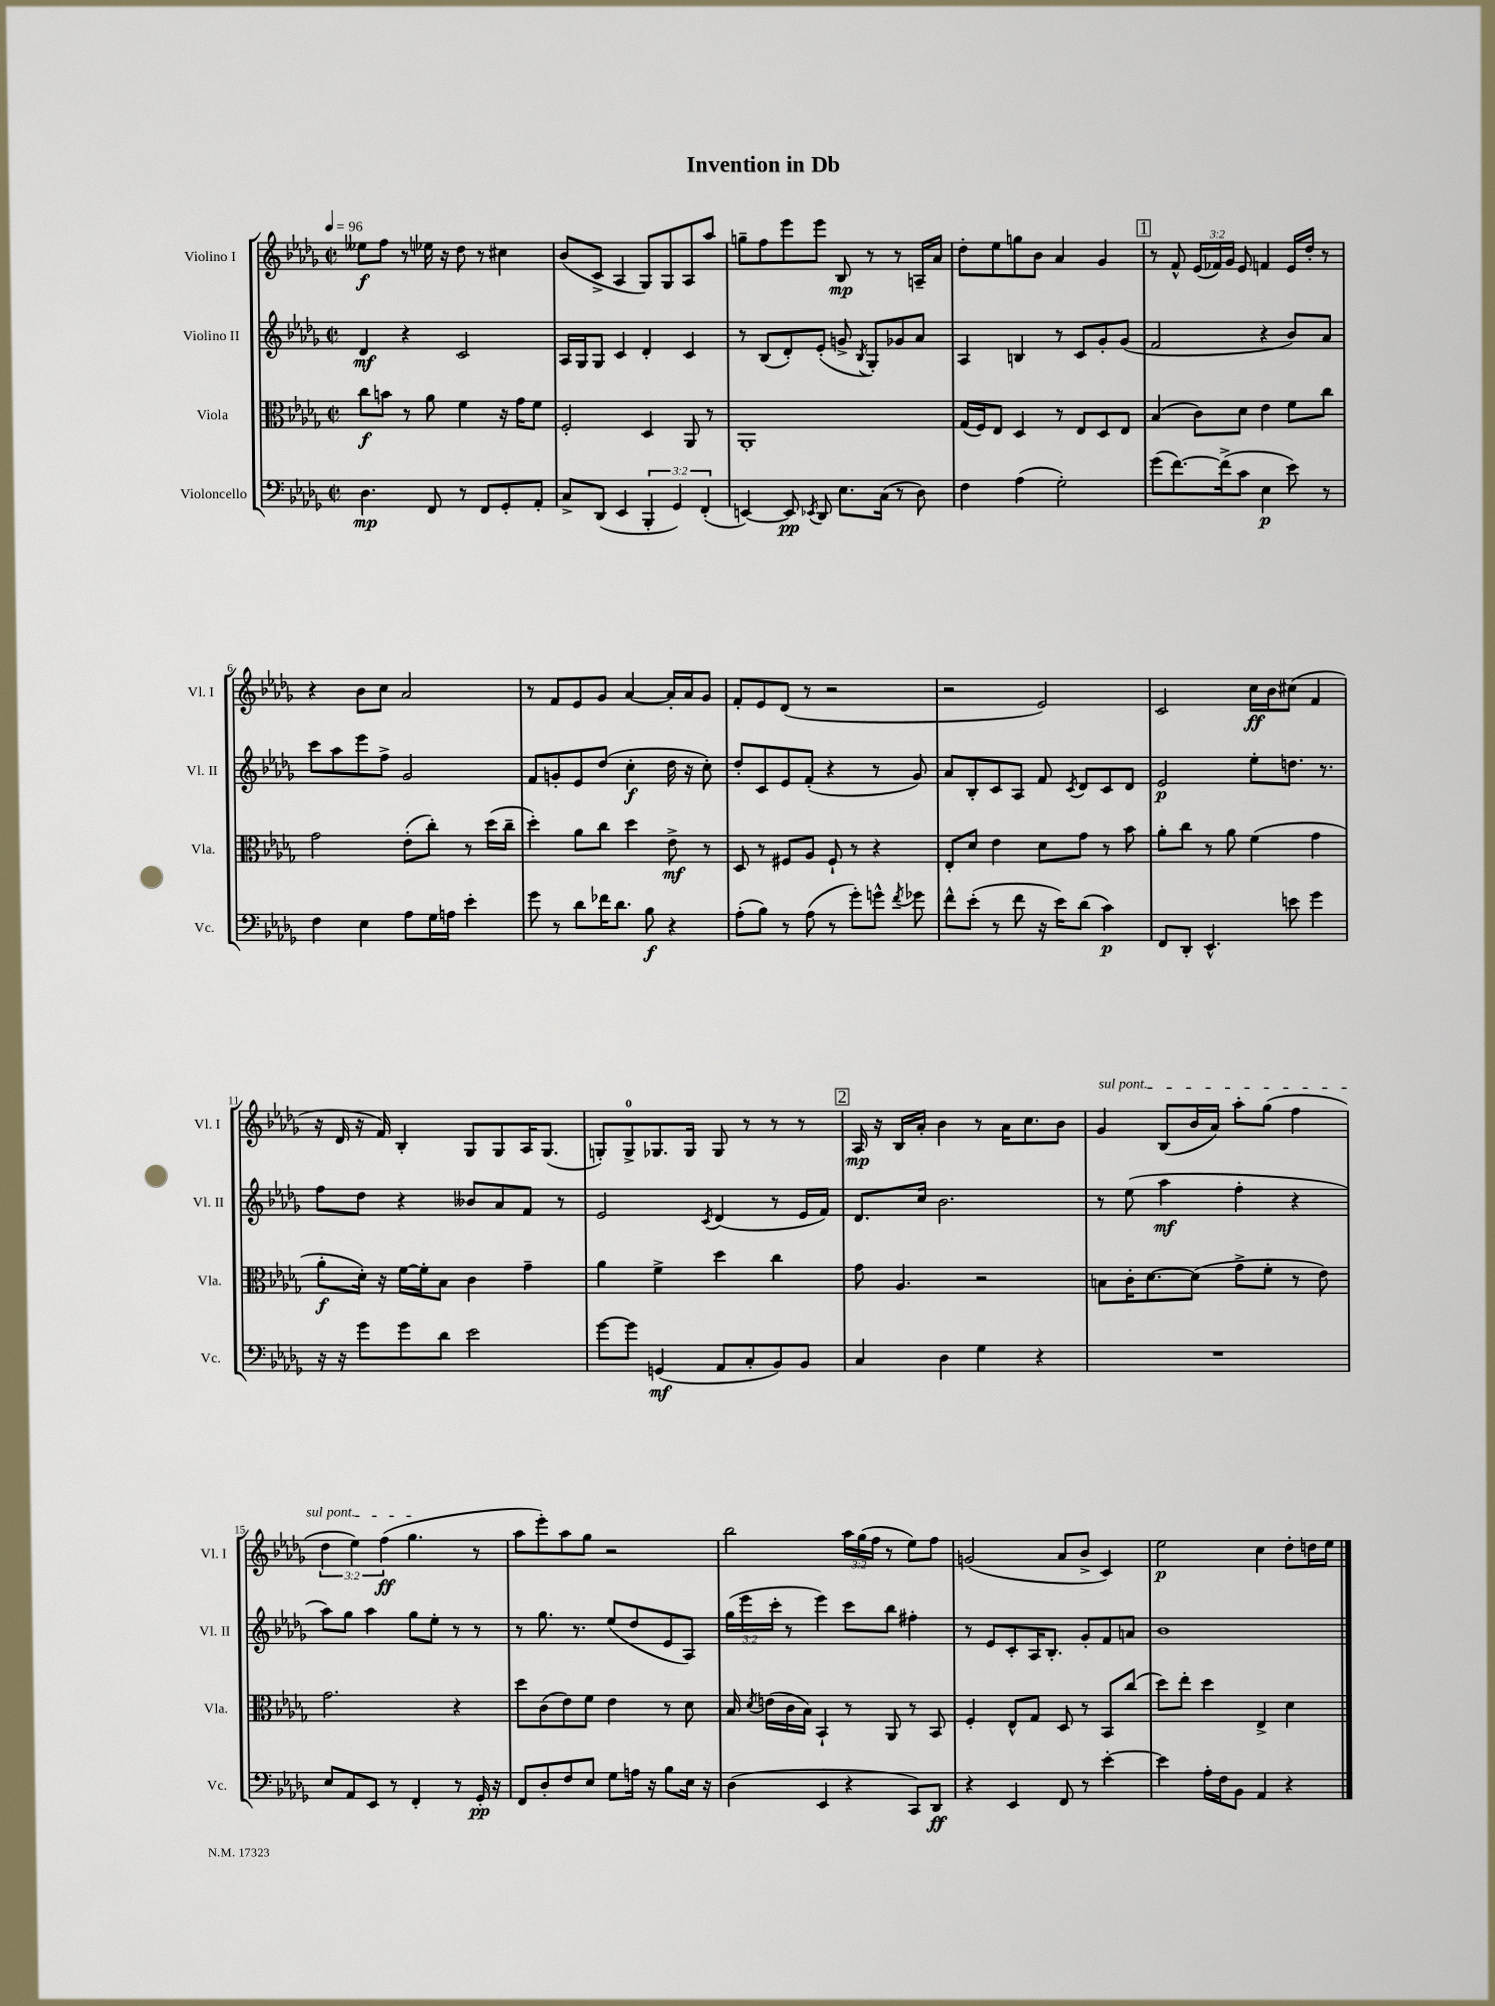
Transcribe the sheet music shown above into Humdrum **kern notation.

**kern	**kern	**kern	**kern
*staff4	*staff3	*staff2	*staff1
*clefF4	*clefC3	*clefG2	*clefG2
*k[b-e-a-d-g-]	*k[b-e-a-d-g-]	*k[b-e-a-d-g-]	*k[b-e-a-d-g-]
*M2/2	*M2/2	*M2/2	*M2/2
*met(c|)	*met(c|)	*met(c|)	*met(c|)
*MM96	*MM96	*MM96	*MM96
4.D-\	8cc\L	4d-/	8ee--\L
.	8b\J	.	8ff\J
.	8r	4r	8r
8FF/	8a-\	.	16ee-\
.	.	.	16r
8r	4f\	2c/	8dd-\
8FF/L	.	.	8r
8GG-'/	16r	.	4cc#\
.	16g-\LK	.	.
8AA-'/J	8f\J	.	.
=	=	=	=
8C^/L	2F'/	16A-/LL	(8b-/L
.	.	16G-/J	.
(8DD-/J	.	8G-/J	8c^/J
4EE-/	.	4c/	4A-/
6BBB-'/	4D-/	4d-'/	8G-/L)
.	.	.	8G-/
6GG-/)	.	.	.
.	8AA-/	4c/	8A-/
(6FF'/	.	.	.
.	8r	.	8aa-/J
=	=	=	=
[4EE/)	1AA-'	8r	8gg~\L
.	.	(8B-/L	8ff\
8EE/]	.	8d-'/)	8eee-\
8qEE-/	.	.	.
8DD-/	.	(8e-'/J	8eee-\J
8.E-\L	.	8g^/	8B-/
.	.	8qB-/	.
.	.	8G-'/L)	8r
(16C\Jk	.	.	.
8r	.	8g-/	8r
8D-\)	.	8a-/J	16A~/LL
.	.	.	16a-/JJ
=	=	=	=
4F\	(16G-/LL	4A-/	8dd-'\L
.	16F/J)	.	.
.	8E-/J	.	8ee-\
(4A-\	4D-/	4B/	8gg\
.	.	.	8b-\J
2G-'\)	8r	8r	4a-/
.	8E-/L	8c/L	.
.	8D-/	8g-'/	4g-/
.	8E-/J	(8g-/J	.
=	=	=	=
(8g-\L	(4B-/	2f/	8r
[8.f\)	.	.	8f^^/
.	8c\L)	.	(24e-/LL
.	.	.	24f-/)
(16f^\]k	.	.	.
.	.	.	24g-/JJ
8c\J	8d-\J	.	8e-/
4E-\	4e-\	4r	4f/
8e-\)	8f\L	8b-/L)	16e-/LL
.	.	.	16dd-'/JJ
8r	8cc\J	8a-/J	8r
=	=	=	=
4F\	2g-\	8ccc\L	4r
.	.	8aa-\	.
4E-\	.	8eee-\	8b-\L
.	.	8ff^\J	8cc\J
8A-\L	(8e-'\L	2g-/	2a-/
16G-\L	8cc'\J)	.	.
16A\JJ	.	.	.
4e-'\	8r	.	.
.	(16dd-\LL	.	.
.	16cc~\JJ	.	.
=	=	=	=
8g-\	4dd-'\)	8f/L	8r
8r	.	8g'/	8f/L
8d-\L	8a-\L	8e-/	8e-/
16f-\K	8cc\J	(8dd-/J	8g-/J
8.d-\J	.	.	.
.	4dd-\	4cc'\	[4a-/
8B-\	.	.	.
4r	8e-^\	16dd-\	16a-'/]LL
.	.	16r	16a-/J
.	8r	8cc'\)	8g-/J
=	=	=	=
(8A-'\L	8D-/	8dd-'/L	8f'/L
8B-\J)	8r	8c/	8e-/
8r	8F#/L	8e-/	(8d-/J
(8A-\	8A-/J	(8f'/J	8r
8r	8F#`/	4r	2r
8g-'\L)	8r	.	.
8g^^\J	4r	8r	.
8qf/	.	.	.
8g-\	.	8g-/)	.
=	=	=	=
8f^^\L	8E-'/L	8a-/L	2r
(8e-'\J	8d-/J	8B-'/	.
8r	4e-\	8c/	.
8f\	.	8A-/J	.
16r	8d-\L	8f/	2e-/)
16e-\LK)	.	.	.
.	.	8qc/	.
(8d-\J	8g-\J	8d-/L	.
4c\)	8r	8c/	.
.	8b-\	8d-/J	.
=	=	=	=
8FF/L	8a-'\L	2e-/	2c/
8DD-'/J	8cc\J	.	.
4.EE-^^/	8r	.	.
.	8a-\	.	.
.	(4f\	8ee-'\L	16cc\LL
.	.	.	16b-\J
8e\	.	8.dd\J	(8cc#\J
4g-\	4g-\	.	4f/
.	.	8.r	.
=	=	=	=
16r	8a-'\L	8ff\L	16r
16r	.	.	16d-/
8g-\L	16d-'\Jk)	8dd-\J	16r
.	16r	.	16f/)
8g-\	[16f\LL	4r	4B-'/
.	16f'\]J	.	.
8d-\J	8B-\J	.	.
2e-\	4c\	8b--/L	8G-/L
.	.	8a-/	8G-/
.	4g-~\	8f/J	16A-/K
.	.	.	(8.G-/J
.	.	8r	.
=	=	=	=
[8g-\L	4a-\	2e-/	8G'/L)
8g-\]J	.	.	8G^/
(4GG/	4f^\	.	8.G-/
.	.	.	16G-/Jk
.	.	8qc/	.
8AA-/L	4dd-\	(4d-/	8G-/
8C'/	.	.	8r
8BB-/)	4cc\	8r	8r
8BB-/J	.	16e-/LL	8r
.	.	16f/JJ)	.
=	=	=	=
4C/	8g-\	8.d-/L	16A-/
.	.	.	16r
.	4.A-/	.	16B-/LL
.	.	16cc/Jk	16a-'/JJ
4D-\	.	2.b-\	4b-\
4G-\	2r	.	8r
.	.	.	16a-\LK
.	.	.	8.cc\
4r	.	.	.
.	.	.	8b-\J
=	=	=	=
1r	8B\L	8r	4g-/
.	16c'\K	(8ee-\	.
.	[8.d-\	.	.
.	.	4aa-\	(8B-/L
.	(8d-\]J	.	16b-/L
.	.	.	16a-/JJ)
.	8g-^\L	4ff'\	8aa-'\L
.	8f'\J	.	(8gg-\J
.	8r	4r	4ff\
.	8e-\)	.	.
=	=	=	=
8E-/L	2.g-\	8aa-\L)	6dd-\
8AA-/	.	8gg-\J	.
.	.	.	6ee-\)
8EE-/J	.	4aa-\	.
.	.	.	(6ff\
8r	.	.	.
4FF'/	.	8gg-\L	4.gg-\
.	.	8ee-'\J	.
8r	4r	8r	.
16GG-'/	.	8r	8r
16r	.	.	.
=	=	=	=
8FF/L	8dd-\L	8r	8aa-\L
8D-'/	(8c\	8.gg-\	8eee-'\)
8F/	8e-\)	.	8aa-\
.	.	8.r	.
8E-/J	8f\J	.	8gg-\J
8G-\L	4e-\	(8ee-/L	2r
16A\Jk	.	8dd-/	.
16r	.	.	.
8B-\L	8r	8e-/	.
16E-\Jk	8d-\	8A-/J)	.
16r	.	.	.
=	=	=	=
(4D-\	16B-/	(24gg-\LL	2bb-\
.	.	24eee-\	.
.	8qd-/	.	.
.	(16e\LL	.	.
.	.	24ccc'\JJ	.
.	16c\	8r	.
.	16B-\JJ)	.	.
4EE-/	4BB-`/	4eee-\)	.
4r	8r	8ccc\L	24aa-\LL
.	.	.	(24gg-\
.	.	.	24ff\JJ
.	8AA-/	8bb-\J	8r
8CC/L)	8r	4ff#'\	8ee-\L)
8DD-/J	8BB-/	.	8ff\J
=	=	=	=
4r	4F'/	8r	(2g/
.	.	8e-/L	.
4EE-/	8E-^^/L	8c'/	.
.	8G-/J	16A-/K	.
.	.	8.B-'/J	.
8FF/	8D-/	.	8a-/L
8r	8r	8g-'/L	8b-^/J
[4e-'\	8BB-/L	8f/	4c/)
.	(8cc/J	8a/J	.
=	=	=	=
4e-\]	8dd-\L)	1b-	2ee-\
.	8ee-'\J	.	.
16A-'\LL	4dd-\	.	.
16F\J	.	.	.
8BB-\J	.	.	.
4AA-/	4E-^/	.	4cc\
4r	4d-\	.	8dd-'\L
.	.	.	16dd\L
.	.	.	16ee-\JJ
==	==	==	==
*-	*-	*-	*-
